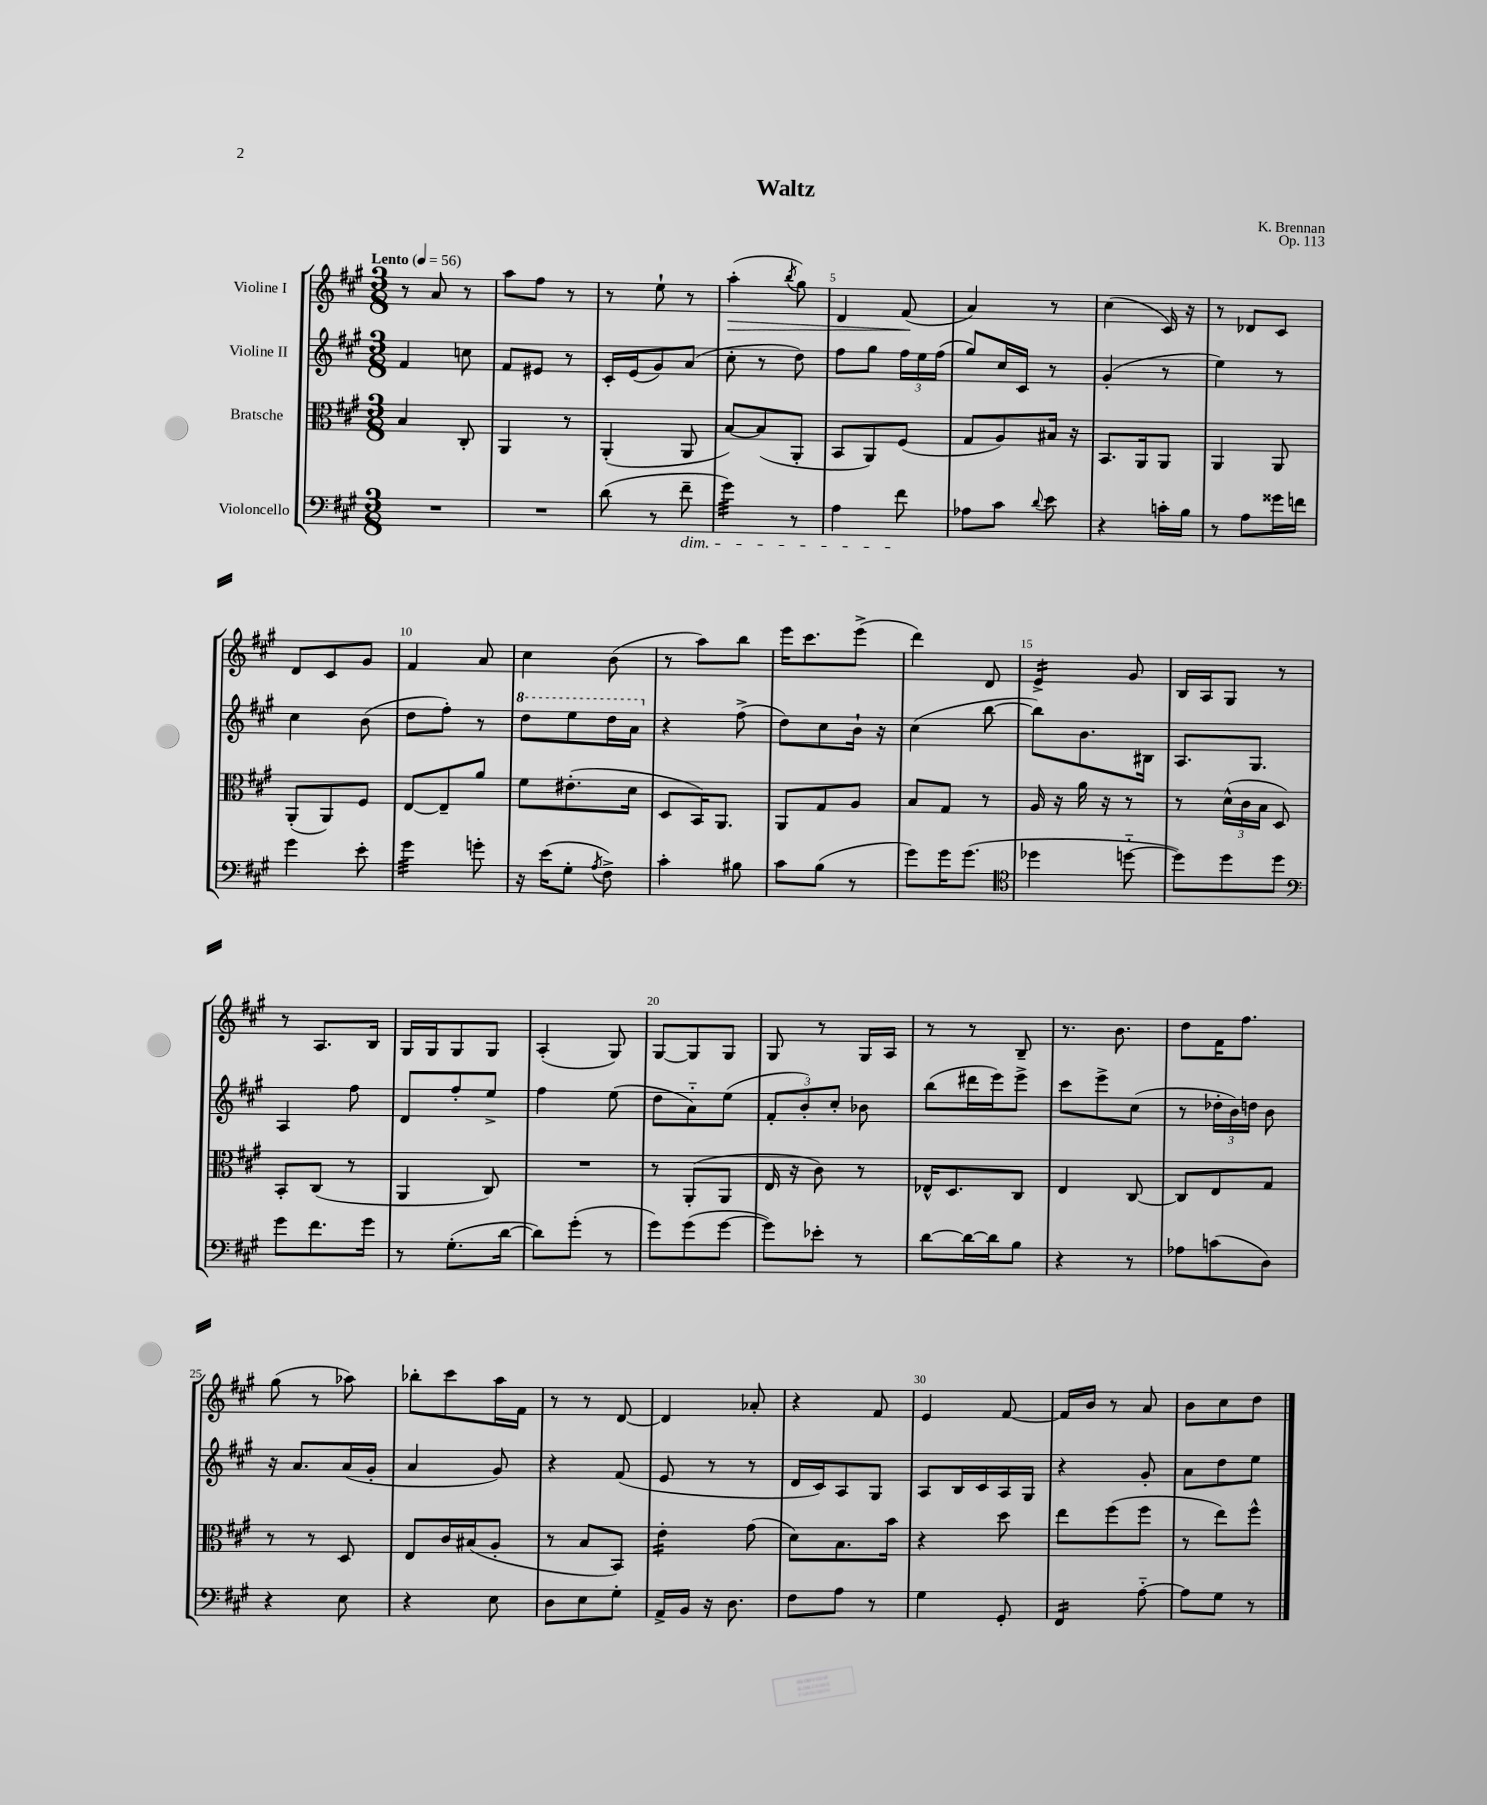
\header { title = "Waltz" composer = "K. Brennan" opus = "Op. 113" }
<<
\new StaffGroup <<
\new Staff = "s0" \with { instrumentName = "Violine I" } {
    \clef treble \key a \major \numericTimeSignature \time 3/8 \tempo "Lento" 4 = 56
    \autoBeamOff r8 a'8 r8 |
    a''8[ fis''8] r8 |
    r8 e''8-! r8 |
    a''4-.\>( \acciaccatura { b''8 } gis''8) |
    d'4 fis'8\!( |
    a'4) r8 |
    cis''4( cis'16) r16 |
    r8 des'8[ cis'8] |
    d'8[ cis'8 gis'8] |
    fis'4 a'8 |
    cis''4 b'8( |
    r8 a''8[) b''8] |
    e'''16[ cis'''8. e'''8]->( |
    d'''4) d'8 |
    e'4:16-> gis'8 |
    b16[ a16 gis8] r8 |
    r8 a8.[ b16] |
    gis16[ gis16 gis8 gis8] |
    a4-.( gis8) |
    gis8[~ gis8 gis8] |
    gis8 r8 gis16[ a16] |
    r8 r8 b8-- |
    r8. b'8. |
    d''8[ fis'16 fis''8.] |
    gis''8( r8 aes''8) |
    bes''8[-. cis'''8 a''16 fis'16] |
    r8 r8 d'8~ |
    d'4 aes'8-. |
    r4 fis'8 |
    e'4 fis'8~ |
    fis'16[ b'16] r8 a'8 |
    b'8[ cis''8 d''8] \bar "|." |
}
\new Staff = "s1" \with { instrumentName = "Violine II" } {
    \clef treble \key a \major \numericTimeSignature \time 3/8
    \autoBeamOff fis'4 c''8 |
    fis'8[ eis'8] r8 |
    cis'16[-. e'16( gis'8) a'8]( |
    cis''8-. r8 d''8) |
    fis''8[ gis''8] \tuplet 3/2 { fis''16[ e''16 fis''16]( } |
    gis''8[) cis''16 cis'16] r8 |
    gis'4-.( r8 |
    e''4) r8 |
    cis''4 b'8( |
    d''8[ fis''8]-.) r8 |
    \ottava #1 d'''8[ e'''8 d'''16 a''16] \ottava #0 |
    r4 fis''8->( |
    d''8[) cis''8 b'16]-! r16 |
    cis''4( b''8~ |
    b''8[) b'8. bis16] |
    a8.[ gis8.] |
    a4 fis''8 |
    d'8[ fis''8-. e''8]-> |
    fis''4 e''8( |
    d''8[ a'8-_) e''8]( |
    \tuplet 3/2 { fis'8[-. b'8-.) cis''8]-. } bes'8 |
    b''8[( dis'''16 e'''16) e'''8]-> |
    cis'''8[ e'''8-> cis''8]( |
    r8 \tuplet 3/2 { des''16[-. b'16) d''16] } b'8 |
    r16 a'8.[ a'16( gis'16]-. |
    a'4 gis'8) |
    r4 fis'8( |
    e'8 r8 r8 |
    d'16[ cis'16) a8 gis8] |
    a8[ b16 cis'16 a16 gis16] |
    r4 gis'8-. |
    a'8[ d''8 e''8] \bar "|." |
}
\new Staff = "s2" \with { instrumentName = "Bratsche" } {
    \clef alto \key a \major \numericTimeSignature \time 3/8
    \autoBeamOff b4 cis8-. |
    a,4 r8 |
    a,4-.( a,8 |
    b8[~) b8( a,8]-. |
    b,8[ a,8) fis8]( |
    gis8[ a8) bis16] r16 |
    b,8.[ a,16 a,8] |
    a,4 a,8 |
    a,8[-.( a,8) fis8] |
    e8[~ e8-- a'8] |
    fis'8[ eis'8.-.( d'16] |
    d8[ b,16) a,8.] |
    a,8[ gis8 a8] |
    b8[ gis8] r8 |
    a16 r16 a'16 r16 r8 |
    r8 \tuplet 3/2 { d'16[-^( cis'16 b16] } d8) |
    b,8[-. cis8]( r8 |
    a,4 cis8) |
    R4. |
    r8 a,8[-.( a,8] |
    e16 r16 cis'8) r8 |
    ees16[-^ d8. cis8] |
    e4 cis8~ |
    cis8[ e8 gis8] |
    r8 r8 d8 |
    e8[ cis'16 bis16( a8]-. |
    r8 b8[ b,8]) |
    e'4:16-. gis'8( |
    d'8[) b8. b'16] |
    r4 d''8 |
    e''8[ fis''8( fis''8] |
    r8 e''8[) fis''8]-^ \bar "|." |
}
\new Staff = "s3" \with { instrumentName = "Violoncello" } {
    \clef bass \key a \major \numericTimeSignature \time 3/8
    \autoBeamOff R4. |
    R4. |
    d'8( r8 fis'8--\dim |
    gis'4:32) r8 |
    a4 fis'8\! |
    aes8[ cis'8] \appoggiatura { d'8 } e'8 |
    r4 c'16[-. b16] |
    r8 a8[ gisis'16 f'16] |
    gis'4 e'8-. |
    gis'4:32 g'8-. |
    r16 e'16[( gis8]-. \acciaccatura { a8 } fis8->) |
    cis'4-. bis8 |
    cis'8[ b8]( r8 |
    gis'8[) gis'16 gis'8.]( |
    \clef tenor des''4 d''8~-_ |
    d''8[) d''8 d''8] |
    \clef bass gis'8[ fis'8. gis'16] |
    r8 gis8.[-.( d'16]~ |
    d'8[) gis'8]-.( r8 |
    gis'8[) gis'8( gis'8]~ |
    gis'8[) ees'8]-. r8 |
    d'8[~ d'16~ d'16 b8] |
    r4 r8 |
    aes8[ c'8( d8]) |
    r4 e8 |
    r4 e8 |
    d8[ e8 gis8]-. |
    a,16[-> b,16] r16 d8. |
    fis8[ a8] r8 |
    gis4 gis,8-. |
    fis,4:16 a8~-_ |
    a8[ gis8] r8 \bar "|." |
}
>>
>>
\layout { \context { \Score \override BarNumber.break-visibility = ##(#f #t #t) barNumberVisibility = #(every-nth-bar-number-visible 5) } }
